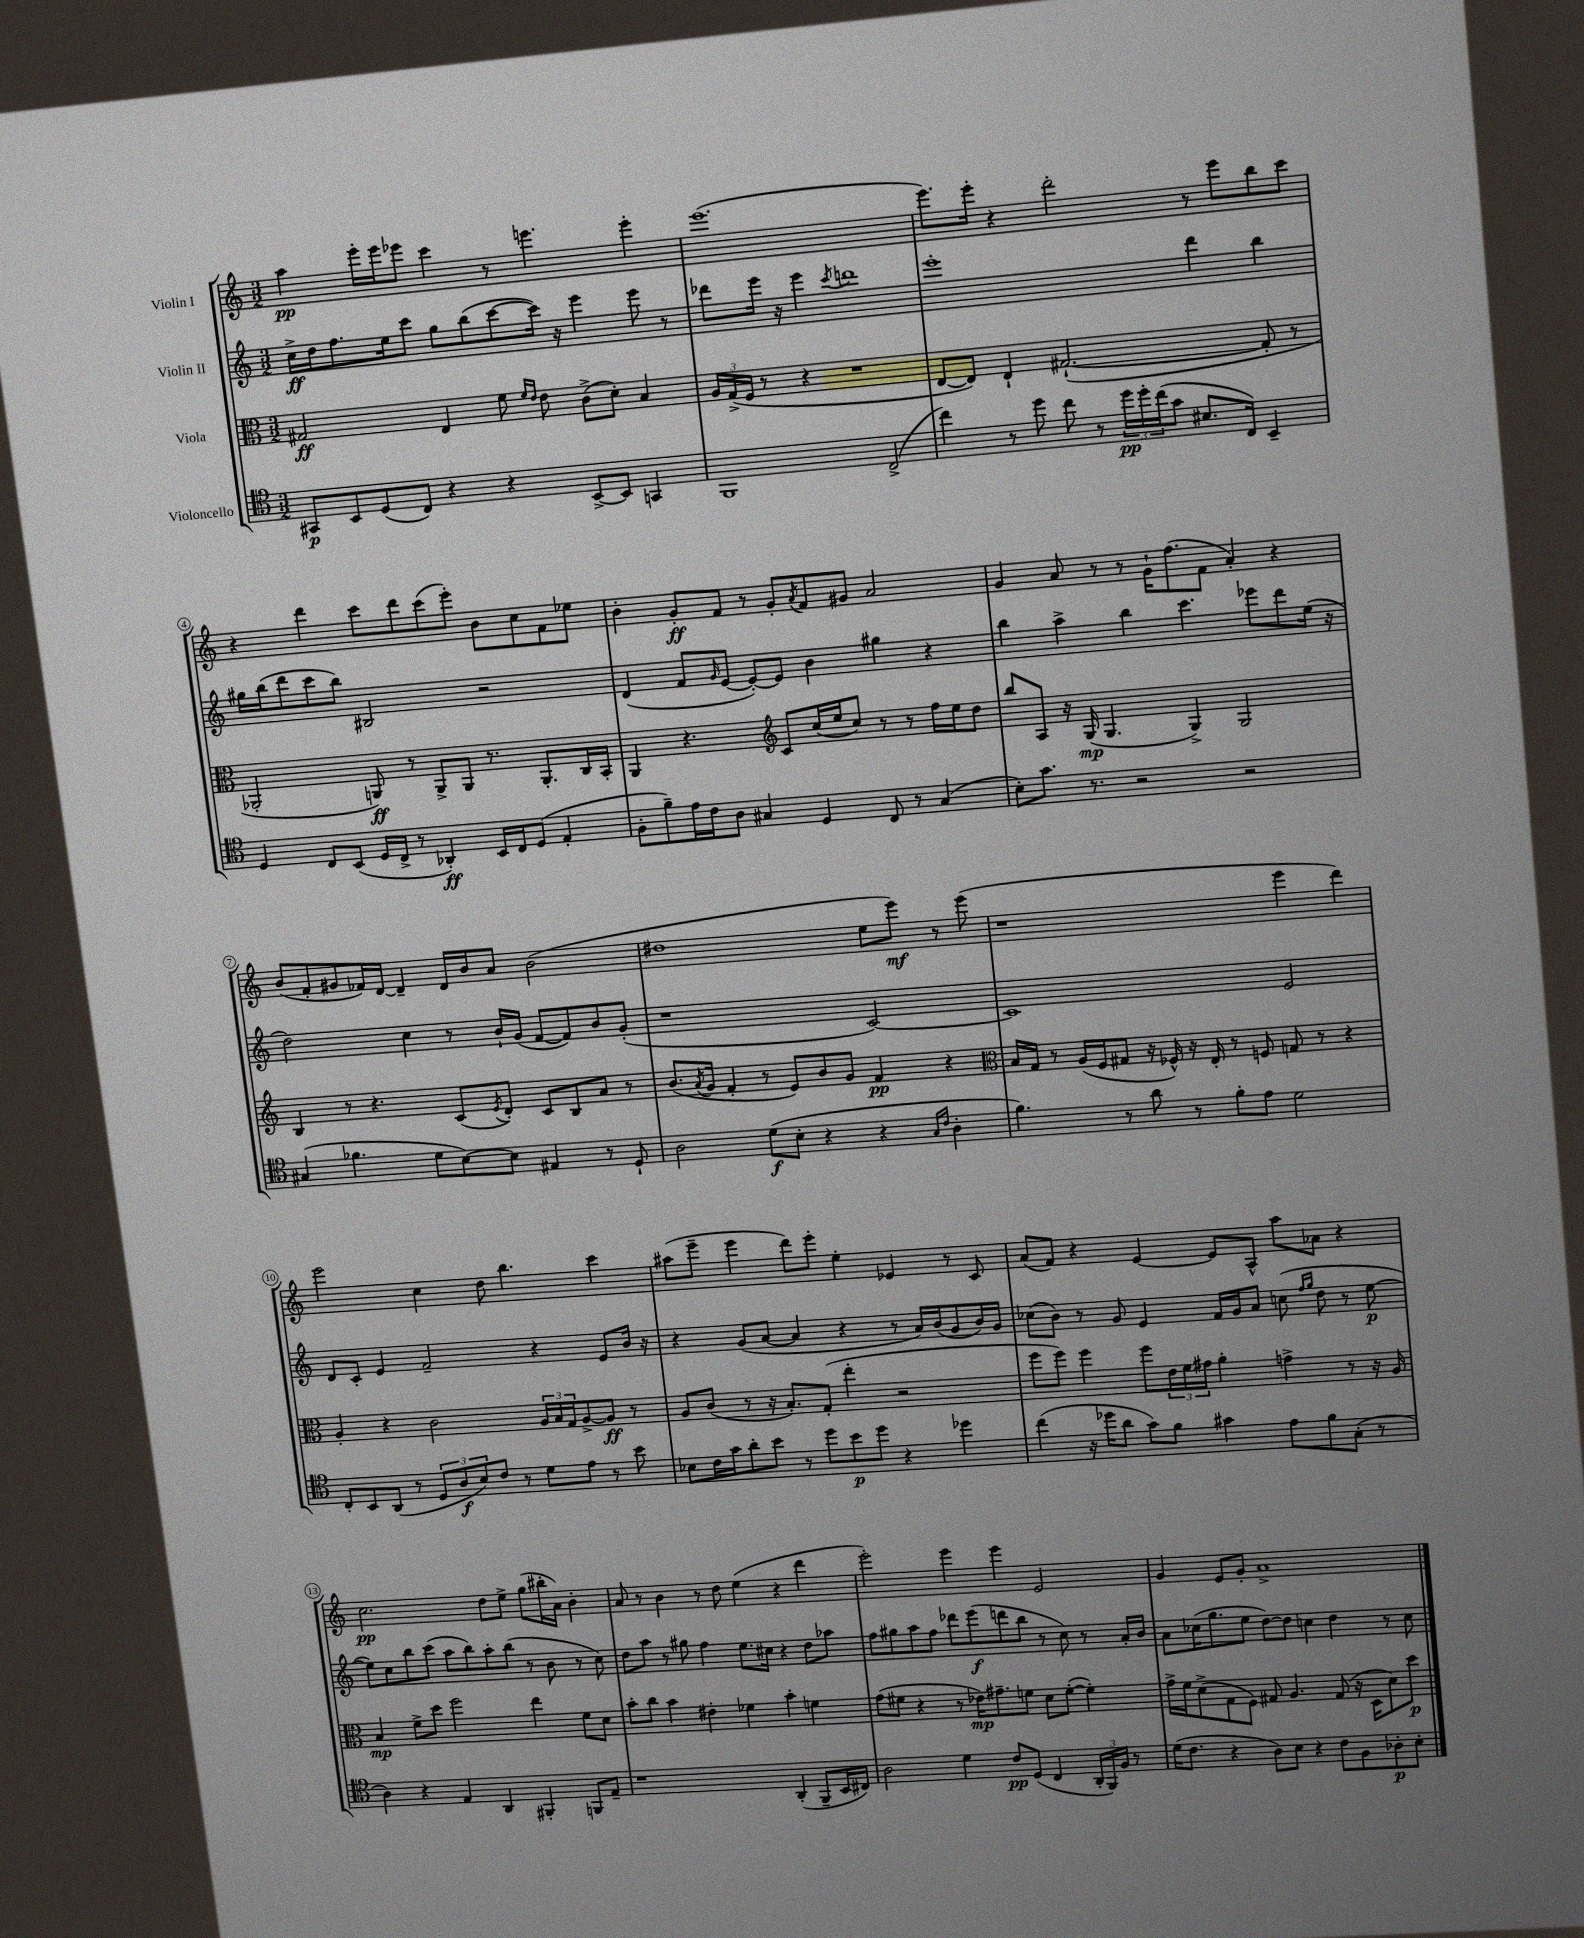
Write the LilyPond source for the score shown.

<<
\new StaffGroup <<
\new Staff = "s0" \with { instrumentName = "Violin I" } {
    \clef treble \key c \major \numericTimeSignature \time 3/2
    a''4\pp e'''16-. e'''16 ees'''8 c'''4 r8 e'''4. e'''4-. |
    e'''1.( |
    e'''8.) e'''16-. r4 d'''2-. r8 e'''8 b''8 c'''8 |
    r4 d'''4 c'''8 d'''8 c'''8( e'''8-.) b'8 c''8 f'8 ees''8 |
    b'4-. g'8-.\ff f'8 r8 g'8-. \acciaccatura { a'8 } f'8 gis'8 a'2 |
    g'4 a'8 r8 r8 g'16-! f''8.( f'8 a'4-.) r4 |
    b'8( f'8-. gis'8 fes'16) d'16~ d'4-- d'16 b'16 a'8 b'2( |
    dis''1 e''8 e'''8\mf) r8 e'''8( |
    r1 e'''4 d'''4) |
    e'''2 c''4 d''8 b''4. c'''4 |
    ais''8( e'''8-- e'''4 d'''8) e'''8-. e''4-. ees'4 r8 c'8 |
    a'8( f'8) r4 e'4~ e'8 a8-^ a''8 aes'8 r4 |
    c''2.\pp d''8 e''8-> g''8( bis''16-. a'16) b'4-. |
    a'8 r8 b'4 r8 d''8 e''4( r4 d'''4 |
    e'''2-.) e'''4 e'''4 e'2 |
    g'4 e'8 g'8-. a'1-> \bar "|." |
}
\new Staff = "s1" \with { instrumentName = "Violin II" } {
    \clef treble \key c \major \numericTimeSignature \time 3/2
    c''16->\ff d''16 f''8. e''16 c'''8 g''8 b''8( c'''8~ c'''16) r16 e'''4 e'''8 r8 |
    des'''8 e'''16 r16 e'''4 \acciaccatura { c'''8 } d'''1 |
    e'''1-. d'''4 b''4 |
    gis''16 b''16( d'''8 c'''8 b''8) bis2 r2 |
    d'4( f'8 \grace { g'16 } e'8~ e'8~-.) e'8 b'4 gis''4 r4 |
    b''4 a''4-> b''4 c'''4. ees'''8 d'''8 e''16( r16 |
    d''2) c''4 r8 b'16-! g'16( f'8~ f'8) b'8 g'8-.( |
    r1 c'2~) |
    c'1 e'2 |
    d'8 c'8-. e'4 f'2-- r4 e'8 b'16 r16 |
    r4 g'8( a'8~ a'4 r4 r8 a'16) b'16( g'8 b'16) g'16 |
    ces''8( b'8) r8 g'8 e'4 f'16 g'16 a'8 c''8( \grace { f''16 g''16 } d''8 r8 e''8~\p |
    e''8) c''8 b''8 c'''8( a''8 b''8) a''8-. b''8( r8 b'8 r8 c''8) |
    d''8 a''8 r8 gis''8 f''4 e''8. cis''16 r4 d''8 aes''8 |
    f''8 gis''8 a''8 f''8 des'''8 e'''8\f( d'''8 b''8 r8 c''8) r8 a'16-. b'16 |
    a'8 ces''16( g''8. e''8 d''8~) d''8 c''4 d''4 r8 c''8 \bar "|." |
}
\new Staff = "s2" \with { instrumentName = "Viola" } {
    \clef alto \key c \major \numericTimeSignature \time 3/2
    gis2\ff e4 f'8 \grace { f'16 e'16 } e'8 c'8->( d'8-.) b4 |
    \tuplet 3/2 { a16 g16->( f16 } r8 r4 r1 |
    e8~ e8) e4-! gis2.~-!( gis8-. r8 |
    aes,2-. a,8\ff) r8 a,8-> a,8 r8. a,8.-. c16 b,16-. |
    a,4 r4. \clef treble c'8 c''16( e''16 c''8) r8 r8 f''16 e''16 d''8 |
    b''8 a8 r16 g16\mp( g4. g4->) g2 |
    b4 r8 r4. c'8( \acciaccatura { e'8 } d'8-.) c'8 b8 a'8 r8 |
    b'8.( \acciaccatura { a'8 } g'16 f'4-. r8 e'8) b'8 g'8 f'4\pp r4 |
    \clef alto b16 g16 r8 a16( f16 gis8 r16 fes16-^) r16 e16-. r8 f8 g8 r8 r4 |
    a4-. r4 c'2 \tuplet 3/2 { a16 b16 g16 } a8~-> a8\ff r8 |
    a8 c'8( r8 r16 b8.-.) g8-.( e''4-. r2 |
    f''8 f''8) f''4 f''8 \tuplet 3/2 { e'16 f'16 gis'16 } a'4-. g'4-> r8 r16 a16 |
    b4\mp f'8-> d''8 f''2 e''4 f'8 d'8 |
    b'8-. c''8 b'4 eis'4-. fes'4 b'4-. f'4 |
    g'8( fis'8 r4 r8 ees'16\mp) gis'8.-- f'8 d'8 f'8~-.( f'4-.) |
    g'16-> f'16 d'8->( g8 f8) gis8 a4. gis8( r16 d16 d'8) d''8\p \bar "|." |
}
\new Staff = "s3" \with { instrumentName = "Violoncello" } {
    \clef tenor \key c \major \numericTimeSignature \time 3/2
    gis,8\p b,8 d8( c8) r4 r4 b,8~-> b,8 g,4 |
    f,1 c2->( |
    c''4) r8 d''8 c''8 r8 \tuplet 3/2 { d''16\pp d''16-. c''16( } g'8 bis8. c16) b,4-- |
    d4 c8 b,8( d16 c16-> r8 aes,4-.\ff) b,16 c16 d8( e4-. |
    f8-. f'8--) e'16 c'16 a8 gis4 d4 c8 r8 gis4( |
    b8-.) g'8. r8. r2 r2 |
    gis4( fes'4. d'8 b8~) b8 eis4 r8 d8-! |
    a2 d'8\f( b8-. r4 r4 \grace { g16 c'16 } a4-. |
    f'4.) r8 a'8 r8 f'8-. e'8 d'2 |
    c8-. b,8 a,8( r8 \tuplet 3/2 { d8 a8\f b8) } c'8 r8 d'8 e'8 r8 b'8 |
    bes8 c'16 g'16 a'8-. b'8 r8 d''8 b'8\p d''8 r4 des''4 |
    c''4( r16 des''16 a'8 g'8) f'8 gis'4 e'8 f'8 g8-.( r8 |
    a4) r4 e4 a,4 fis,4-. f,8 e8-- |
    r1 a,4-.( f,8-- b,16 cis16) |
    a2 d'4 c'8\pp d8( c4 \tuplet 3/2 { a,16-. f,16) f16 } r8 |
    d'16( c'8. r4 a8) b8 r4 c'8 f8 aes8-.\p b8-. \bar "|." |
}
>>
>>
\layout { \context { \Score \override BarNumber.stencil = #(make-stencil-circler 0.1 0.3 ly:text-interface::print) } }
